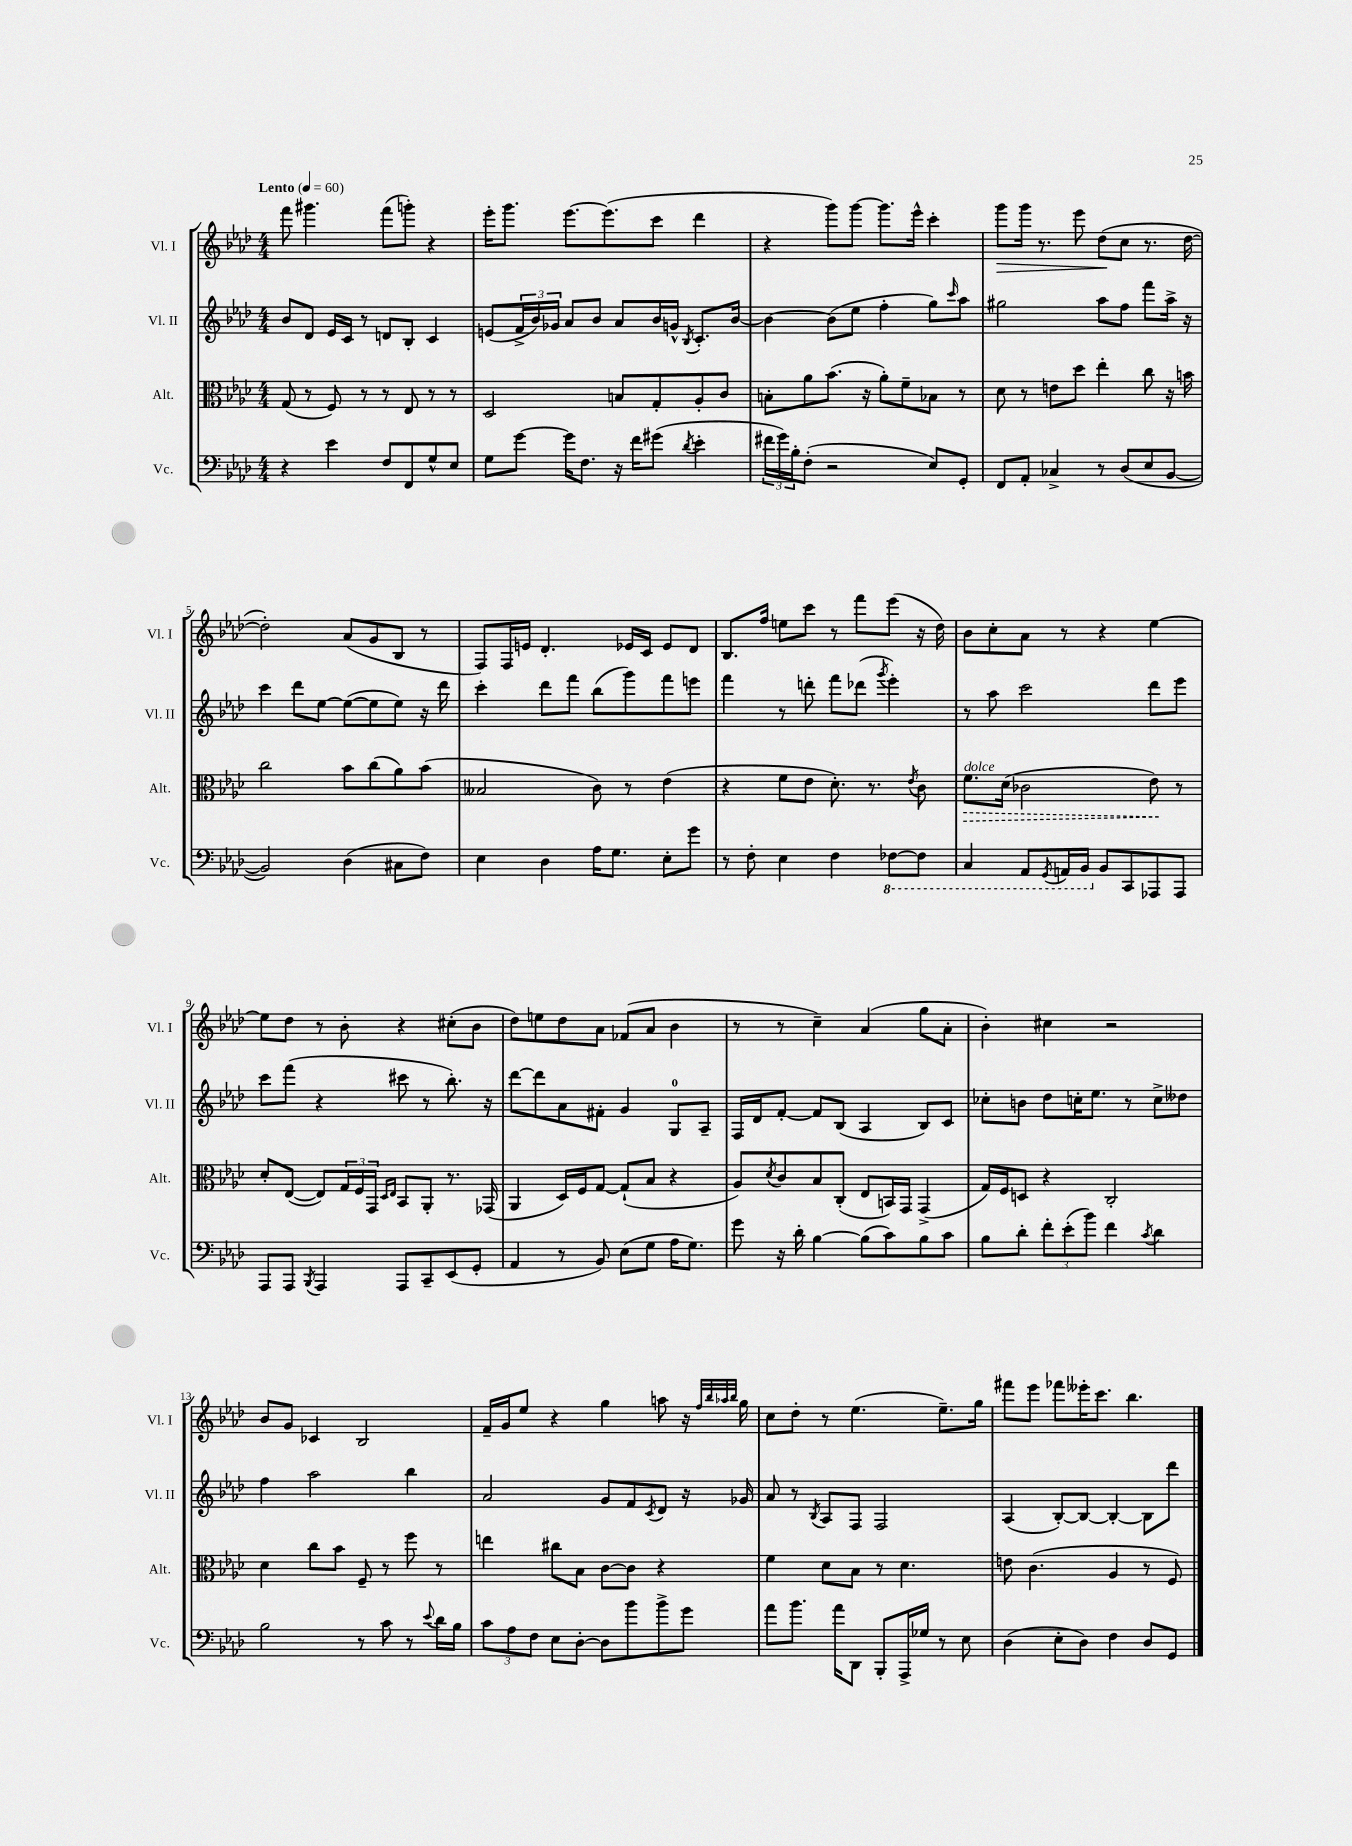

**kern	**kern	**dynam	**kern	**kern	**dynam
*part4	*part3	*part3	*part2	*part1	*part1
*staff4	*staff3	*staff3	*staff2	*staff1	*staff1
*I"Vc.	*I"Alt.	*	*I"Vl. II	*I"Vl. I	*
*I'Vc.	*I'Alt.	*	*I'Vl. II	*I'Vl. I	*
*clefF4	*clefC3	*	*clefG2	*clefG2	*
*k[b-e-a-d-]	*k[b-e-a-d-]	*	*k[b-e-a-d-]	*k[b-e-a-d-]	*
*M4/4	*M4/4	*	*M4/4	*M4/4	*
*MM60	*MM60	*	*MM60	*MM60	*
=1	=1	=1	=1	=1	=1
!	!	!	!	!LO:TX:a:B:t=Lento	!
4r	(8G/	.	8b-/L	8fff\	.
.	8r	.	8d-/J	4.ggg#X\	.
4e-\	8F/)	.	16e-/LL	.	.
.	.	.	16c/JJ	.	.
.	8r	.	8r	.	.
8F/L	8r	.	8dn/L	(8fff\L	.
8FF/	8E-/	.	8B-'/J	8gggn'\J)	.
8G^^/	8r	.	4c/	4r	.
8E-/J	8r	.	.	.	.
=2	=2	=2	=2	=2	=2
8G\L	2D-/	.	(8en/L	16eee-'\KL	.
.	.	.	.	8.ggg\J	.
[8g\J	.	.	24f^/L	.	.
.	.	.	24b-/)	.	.
.	.	.	24g-X/JJ	.	.
16g\KL]	.	.	8a-/L	[8.eee-\L	.
8.F\J	.	.	.	.	.
.	.	.	8b-/J	.	.
.	.	.	.	(8.eee-\]	.
16r	8Bn/L	.	8a-/L	.	.
16f\KL	.	.	.	.	.
(8g#X\J	8G'/	.	16b-/L	8ccc\J	.
.	.	.	16gn^^/JJ	.	.
8qd-/	.	.	8qB-/	.	.
4e-'\	8A-'/	.	8.c'/L	4ddd-\	.
.	8c/J	.	.	.	.
.	.	.	[16b-/Jk	.	.
=3	=3	=3	=3	=3	=3
24f#X\LL	8Bn'\L	.	4b-\_	4r	.
24g\)	.	.	.	.	.
24B-'\J	.	.	.	.	.
(8F'\J	8a-\	.	.	.	.
2r	(8.b-\J	.	(8b-\L]	8ggg\L)	.
.	.	.	8ee-\J	[8ggg\J	.
.	16r	.	.	.	.
.	8a-'\L)	.	4ff'\	8.ggg\L]	.
.	8f~\	.	.	.	.
.	.	.	.	16eee-^^\Jk	.
8E-/L)	8B-X\J	.	8gg\L)	4ccc'\	.
.	.	.	16qqccc/	.	.
8GG'/J	8r	.	8aa-\J	.	.
=4	=4	=4	=4	=4	=4
!	!	!	!	!	!LO:HP:b
8FF/L	8d-\	.	2gg#X\	8ggg\L	>
8AA-'/J	8r	.	.	16ggg\Jk	.
.	.	.	.	8.r	.
4C-X^/	8en\L	.	.	.	.
.	8dd-\J	.	.	8eee-\	.
8r	4ee-'\	.	8aa-\L	(8dd-\L	.
(8D-/L	.	.	8ff\J	8cc\J	]
8E-/	8cc\	.	8fff\L	8.r	.
[8BB-/J	16r	.	16aa-^\Jk	.	.
.	16bn\	.	16r	[16dd-\	.
!!LO:LB:g=z
=5	=5	=5	=5	=5	=5
2BB-/])	2cc\	.	4ccc\	2dd-'\])	.
.	.	.	8ddd-\L	.	.
.	.	.	[8ee-\J	.	.
(4D-\	8b-\L	.	(8ee-\L_	(8a-/L	.
.	(8cc\	.	8ee-\]	8g/	.
8C#X\L	8a-\)	.	8ee-\J)	8B-/J	.
8F\J)	(8b-\J	.	16r	8r	.
.	.	.	16ddd-\	.	.
=6	=6	=6	=6	=6	=6
4E-\	2B--X/	.	4ccc'\	8F/L)	.
.	.	.	.	16F/L	.
.	.	.	.	16en/JJ	.
4D-\	.	.	8ddd-\L	4.d-'/	.
.	.	.	8fff\J	.	.
16A-\KL	8c\)	.	(8bb-\L	.	.
8.G\J	.	.	.	.	.
.	8r	.	8ggg\)	16e-X/LL	.
.	.	.	.	16c/JJ	.
8E-'\L	(4e-\	.	8fff\	8e-/L	.
8g\J	.	.	8eeen\J	8d-/J	.
=7	=7	=7	=7	=7	=7
8r	4r	.	4fff\	8.B-/L	.
8F'\	.	.	.	.	.
.	.	.	.	16ff/Jk	.
4E-\	8f\L	.	8r	8een\L	.
.	8e-\J	.	8dddn'\	8ccc\J	.
4F\	8.d-'\)	.	8fff\L	8r	.
.	.	.	(8ddd-X\J	8fff\L	.
.	8.r	.	.	.	.
.	.	.	8qggg/	.	.
*8ba	*	*	*	*	*
[8FF-X\L	.	.	4eee-'\)	(8eee-\J	.
.	8qe-/	.	.	.	.
8FF-\J]	8c\	.	.	16r	.
.	.	.	.	16dd-\)	.
=8	=8	=8	=8	=8	=8
!	!LO:TX:a:i:t=dolce	!	!	!	!
!	!	!LO:HP:b	!	!	!
4CC/	8.f\L	>	8r	8b-\L	.
.	.	.	8aa-\	8cc'\	.
.	(16d-\Jk	.	.	.	.
8AAA-/L	2c-X\	.	2ccc\	8a-\J	.
8qGGG/	.	.	.	.	.
16AAAn/L	.	.	.	8r	.
16BBB-/JJ	.	.	.	.	.
*X8ba	*	*	*	*	*
8BB-/L	.	.	.	4r	.
8CC/	.	.	.	.	.
8AAA-X/	8e-\)	.	8ddd-\L	[4ee-\	.
8AAA-/J	8r	]	8eee-\J	.	.
!!LO:LB:g=z
=9	=9	=9	=9	=9	=9
8AAA-/L	8d-'/L	.	8ccc\L	8ee-\L]	.
8AAA-/J	([8E-/J	.	(8fff\J	8dd-\J	.
8qBBB-/	.	.	.	.	.
4AAA-/	8E-/L])	.	4r	8r	.
.	24G/L	.	.	8b-'\	.
.	24F/	.	.	.	.
.	24GG/JJ	.	.	.	.
.	16qqD-/LL	.	.	.	.
.	16qqE-/JJ	.	.	.	.
8AAA-/L	8BB-/L	.	8ccc#X\	4r	.
8CC~/	8AA-'/J	.	8r	.	.
(8EE-/	8.r	.	8.bb-'\)	(8cc#X'\L	.
8GG'/J	.	.	.	8b-\J	.
.	(16GG-X/	.	16r	.	.
=10	=10	=10	=10	=10	=10
4AA-/	4AA-/	.	[8ddd-\L	8dd-\L)	.
.	.	.	8ddd-\]	8een\	.
8r	16D-/LL)	.	8a-\	8dd-\	.
.	16F/J	.	.	.	.
8BB-/)	[8G/J	.	8f#X'\J	8a-\J	.
(8E-\L	(8G`/L]	.	4g/	(8f-X/L	.
8G\J	8B-/J	.	.	8a-/J	.
16A-\KL	4r	.	8G/L	4b-\	.
8.G\J)	.	.	.	.	.
.	.	.	8A-~/J	.	.
=11	=11	=11	=11	=11	=11
8g\	8A-/L)	.	16F/LL	8r	.
.	.	.	16d-/J	.	.
.	8qd-/	.	.	.	.
16r	8c/	.	[8f'/J	8r	.
16d-'\	.	.	.	.	.
[4B-\	8B-/	.	8f/L]	4cc~\)	.
.	(8C'/J	.	(8B-/J	.	.
(8B-\L]	8E-/L	.	4A-/	(4a-/	.
8c\)	16BBn/L)	.	.	.	.
.	16GG/JJ	.	.	.	.
8B-\	(4GG^/	.	8B-/L)	8gg\L	.
8c\J	.	.	8c/J	8a-'\J	.
=12	=12	=12	=12	=12	=12
8B-\L	16G/LL)	.	8cc-X'\L	4b-'\)	.
.	16F/J	.	.	.	.
8d-'\J	8Dn/J	.	8bn\J	.	.
12f'\L	4r	.	8dd-\L	4cc#X\	.
(12e-'\	.	.	.	.	.
.	.	.	16ccn'\K	.	.
12b-\J)	.	.	.	.	.
.	.	.	8.ee-\J	.	.
4f\	2C'/	.	.	2r	.
.	.	.	8r	.	.
8qc/	.	.	.	.	.
4d-\	.	.	8cc^\L	.	.
.	.	.	8dd--X\J	.	.
!!LO:LB:g=z
=13	=13	=13	=13	=13	=13
2B-\	4d-\	.	4ff\	8b-/L	.
.	.	.	.	8g/J	.
.	8cc\L	.	2aa-\	4c-X/	.
.	8b-\J	.	.	.	.
8r	8F~/	.	.	2B-/	.
8c\	8r	.	.	.	.
8r	8ff\	.	4bb-\	.	.
8qqe-/	.	.	.	.	.
16d-\LL	8r	.	.	.	.
16B-\JJ	.	.	.	.	.
=14	=14	=14	=14	=14	=14
12c\L	4een\	.	2a-/	16f~/LL	.
.	.	.	.	16g/J	.
12A-\	.	.	.	.	.
.	.	.	.	8ee-/J	.
12F\J	.	.	.	.	.
8E-\L	8cc#X\L	.	.	4r	.
[8D-'\J	8B-\J	.	.	.	.
8D-\L]	[8c\L	.	8g/L	4gg\	.
8b-\	8c\J]	.	8f/	.	.
.	.	.	8qc/	.	.
8b-^\	4r	.	8d-/J	8aan\	.
8g\J	.	.	16r	16r	.
.	.	.	.	32qqff/LLL	.
.	.	.	.	32qqbb-/	.
.	.	.	.	32qqaa-X/	.
.	.	.	.	32qqbb-/JJJ	.
.	.	.	16g-X/	16gg\	.
=15	=15	=15	=15	=15	=15
8a-\L	4f\	.	8a-/	8cc\L	.
8.b-\J	.	.	8r	8dd-'\J	.
.	.	.	8qB-/	.	.
.	8d-\L	.	8A-/L	8r	.
16a-\KL	.	.	.	.	.
8DD-\J	8B-\J	.	8F/J	(4.ee-\	.
8BBB-'/L	8r	.	2F/	.	.
16AAA-^/L	4.d-\	.	.	.	.
16G-X/JJ	.	.	.	.	.
8r	.	.	.	8.ee-~\L)	.
8E-\	.	.	.	.	.
.	.	.	.	16gg\Jk	.
=16	=16	=16	=16	=16	=16
(4D-\	8en\	.	(4A-/	8fff#X\L	.
.	(4.c\	.	.	8eee-\J	.
8E-'\L	.	.	[8B-'/L)	8fff-X\L	.
8D-\J)	.	.	8B-/J_	16eee--X'\K	.
.	.	.	.	8.ccc\J	.
4F\	4A-/	.	4B-'/_	.	.
.	.	.	.	4.bb-\	.
8D-/L	8r	.	8B-\L]	.	.
8GG/J	8F/)	.	8ddd-\J	.	.
==	==	==	==	==	==
*-	*-	*-	*-	*-	*-
